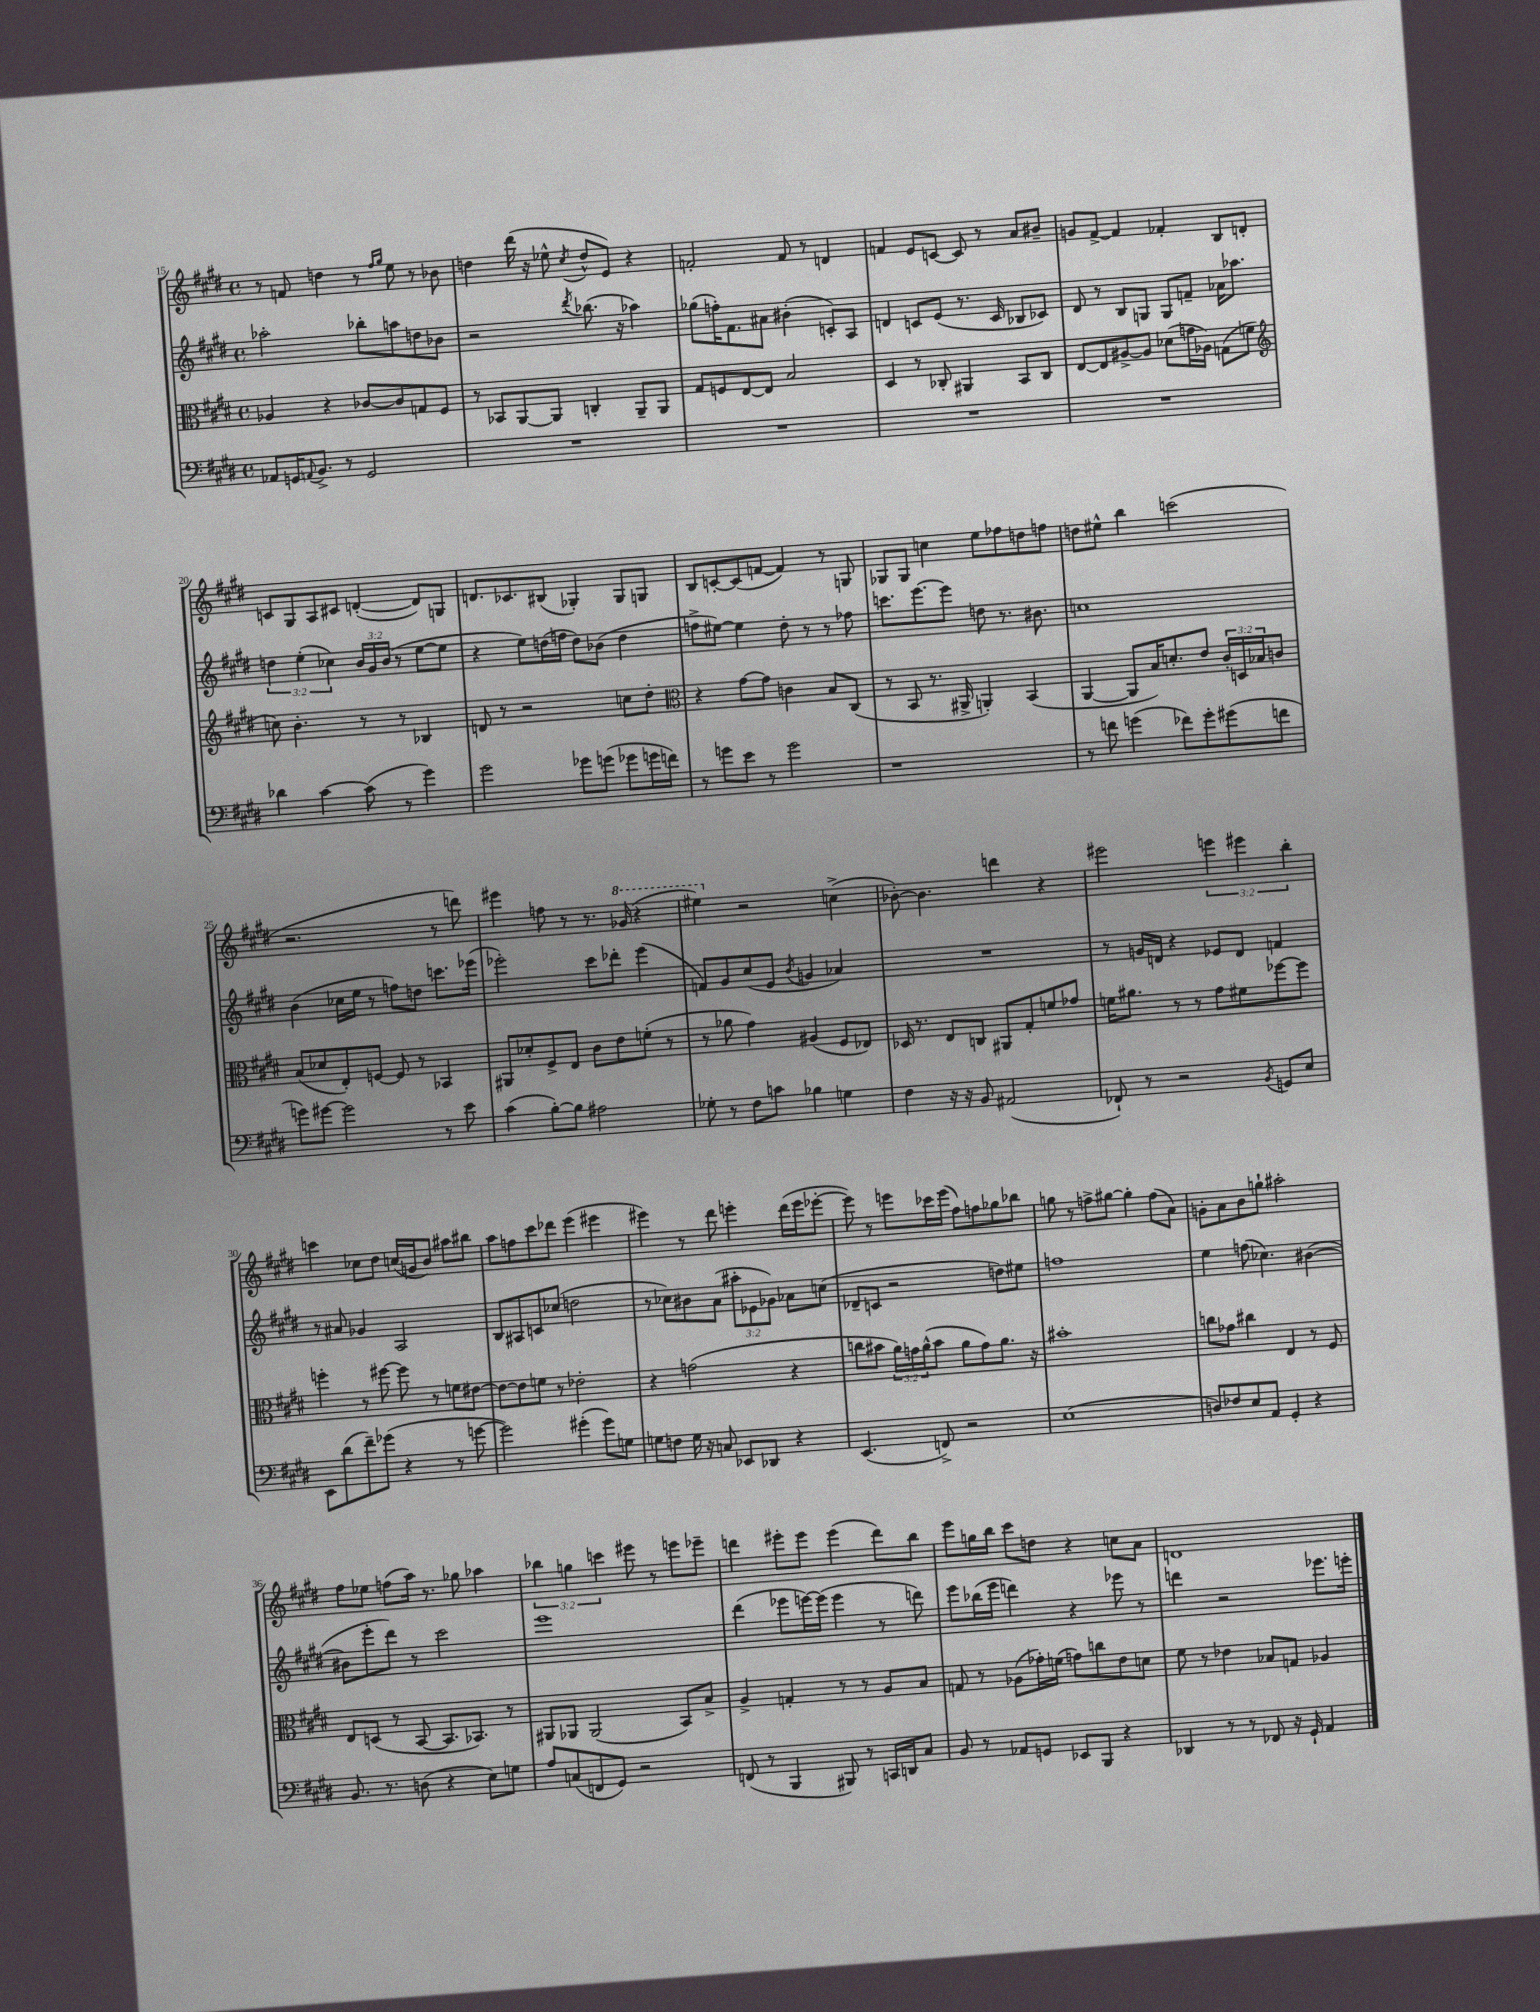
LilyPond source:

<<
\new StaffGroup <<
\new Staff = "s0" {
    \clef treble \key e \major \defaultTimeSignature \time 4/4 \override Staff.TupletNumber.text = #tuplet-number::calc-fraction-text
    r8 f'8 d''4 r8 \grace { fis''16 gis''16 } e''8 r8 bes'8 |
    d''4 dis'''16( r16 ees''8-^ \acciaccatura { cis''8 } d''8-^ e'8) r4 |
    f'2-. f'8 r8 d'4 |
    f'4 e'8 c'8~ c'8 r8 a'8 bis'8-- |
    g'8 fis'8~-> fis'4 fes'4-. b8 d'8-. |
    c'8 gis8 a8 cis'8 d'4~-.( d'8) g8 |
    d'8. ces'8. bis8( ges4-.) ges8 g8 |
    b8 c'8~-. c'8( f'8~ f'4) r8 g8 |
    ges8 ges8 c''4 e''8 fes''8 d''8 f''8 |
    d''8 eis''8-^ b''4 c'''2( |
    r2. r8 d'''8) |
    eis'''4 f''8 r8 r8. \ottava #1 ges''16( r4 |
    eis'''4) \ottava #0 r2 c''4->( |
    bes'8~-.) bes'4. d'''4 r4 |
    eis'''2 \tuplet 3/2 { e'''4 eis'''4 b''4-. } |
    c'''4 ces''8 dis''8 c''16( g'16 b'8) ais''8 bis''8 |
    a''8 f''8 cis'''8 des'''8 e'''4( eis'''4 |
    eis'''4) r8 dis'''8 e'''4-. dis'''16( e'''16 ees'''8~-. |
    ees'''8) r8 e'''8 ces'''16 e'''16( fis''8) f''8 ges''8 bes''8 |
    g''8 r8 f''8-> gis''8~ gis''4-. f''8( a'8) |
    g'8-. a'8 b'8 g''8-! ais''2-. |
    fis''8 ees''8 f''8( a''16) r8. ges''8 aes''4 |
    \tuplet 3/2 { bes''4 g''4 c'''4 } eis'''8 r8 e'''8 ees'''8-- |
    d'''4 eis'''8-. eis'''8 eis'''4( d'''8) b''8 |
    e'''8 g''16 b''16 cis'''8 d''8 r4 c''8 a'8 |
    d'1 \bar "|." |
}
\new Staff = "s1" {
    \clef treble \key e \major \defaultTimeSignature \time 4/4 \override Staff.TupletNumber.text = #tuplet-number::calc-fraction-text
    aes''2-. bes''8-. a''8 d''8 bes'8 |
    r2 \acciaccatura { dis'''8 } bes''8.( r16 aes''4) |
    ges''8( f''16-.) fis'8. ais'8 bis'4-.( c'8-.) a8 |
    d'4 c'8 e'8( r8. c'16 bes8 ces'8) |
    dis'8 r8 b8 g8 g8 f'8-- aes'16 aes''8. |
    \tuplet 3/2 { d''4 e''4-.( ces''4) } \tuplet 3/2 { b'16 gis'16 b'16( } r8 e''8~ e''8 |
    r4 e''8) d''16( f''16 d''8) bes'8( d''4 |
    f''8-> eis''8~) eis''4 dis''8-. r8 r8 fes''8 |
    c'''8. e'''8.~ e'''8 d''8 r8. bis'8. |
    c''1 |
    b'4( ces''16 e''16 r8 f''8) d''8 c'''8. ees'''16( |
    ees'''2-.) cis'''8 des'''8-. ees'''4( |
    f'8) gis'8 cis''8( e'8 \acciaccatura { b'8 } g'4 aes'4) |
    R1 |
    r8 g'16 d'16 r4 ees'8 d'8 f'4 |
    r8 ais'8 ges'4 a2 |
    b8 ais8 c'8 ces''8( d''2 |
    r8 ces''8) bis'8 a'8( \tuplet 3/2 { ais''8-. ees'8 ges'8) } aes'8 c''8( |
    des'8-- c'8 r2 d''8) eis''8 |
    f''1 |
    e''4 f''8( ces''4.) bis'4~( |
    bis'8 e'''8-. dis'''8) r8 cis'''2 |
    e'''1 |
    dis'''4( ees'''8 e'''16~) e'''16( e'''4 r8 d'''8) |
    e'''8 bes''16( e'''16 d'''4) r4 ees'''8 r8 |
    d'''4 r2 ees'''8. e'''16-. \bar "|." |
}
\new Staff = "s2" {
    \clef alto \key e \major \defaultTimeSignature \time 4/4 \override Staff.TupletNumber.text = #tuplet-number::calc-fraction-text
    aes4 r4 ces'8~ ces'8 g8 fis8 |
    r8 bes,8 a,8~ a,8 c4-. a,8-- a,8 |
    gis8 f8 e8~ e8 b2 |
    dis4 r8 ces8-. ais,4 b,8 ces8 |
    e8~ e8 ais8~-> ais8 des'8( g'16 aes16) g8( f'8 |
    \clef treble c''8) b'4.-. r8 r8 bes4 |
    d'8 r8 r2 c''8 dis''8-. |
    \clef alto r4 gis'8~ gis'8 c'4 b8 cis8( |
    r8 b,8 r8. ais,16-> a,4-.) b,4( |
    a,4~ a,8 b16) d'8.-. e'8 \tuplet 3/2 { cis'16-. d16 bes16 } c'8 |
    b8( des'8 e8-.) f8~ f8 r8 bes,4 |
    ais,8 des'8-. fis8-> e8 cis'8 e'8 f'8-.( r8 |
    r8 aes'8 gis'4) ais4( fis8 ees8) |
    des16 r8. e8 c8 ais,8 gis8-. f'8 ges'8 |
    f'16 ais'8. r8 r8 gis'8 fis'8 fes''8~ fes''8 |
    f''4-. r8 fis''8~ fis''8 r8 f'8 eis'8~ |
    eis'8~ eis'8 f'8 r8 ees'2-. |
    r4 g'2( r4 |
    c''8 bis'8 \tuplet 3/2 { a'16) g'16 a'16-^( } bis'8 a'8 g'8) a'8. r16 |
    bis'1-. |
    c''8 ges'8 cis''4 e4 r8 fis8 |
    e8 d8( r8 b,8~ b,8. bes,8.) r8 |
    ais,8 aes,8 aes,2( b,8) b8-> |
    a4-> g4-. r8 r8 a8 b8 |
    g8 r8 aes8( ges'16-.) f'16( g'8) c''8 e'8 d'8 |
    fis'8 r8 ees'4 bes8 g8 aes4 \bar "|." |
}
\new Staff = "s3" {
    \clef bass \key e \major \defaultTimeSignature \time 4/4
    aes,8 g,16 \appoggiatura { a,8 } b,8.-> r8 g,2 |
    R1 |
    R1 |
    R1 |
    R1 |
    des'4 cis'4~ cis'8( r8 gis'4) |
    gis'2 ges'8 g'8( ges'8 g'16 f'16) |
    r8 g'8 e'8 r8 g'2 |
    r1 |
    r8 f'8 g'4( fes'8) g'8-. gis'8( f'8 |
    g'8) gis'8~ gis'2 r8 e'8 |
    cis'4( b8~-.) b8 ais2 |
    ges8-. r8 fis8 c'8 bes4 g4 |
    fis4 r16 r16 b,8 ais,2( |
    fes,8-!) r8 r2 \acciaccatura { b,8 } g,8 e8 |
    e,8 dis'8( fis'8--) ges'8( r4 r8 g'8~ |
    g'2) gis'4-.( gis'8) g8 |
    g8 f8 g16 r16 c8 ees,8 des,8 r4 |
    e,4.( f,8->) r2 |
    e1( |
    d8) fes8 e8 a,8 gis,4-. r4 |
    b,8. r8. d8( r4 e8) g8 |
    a8 c8( f,8 gis,8) r2 |
    f,8( r8 b,,4 bis,,8) r8 c,16 d,16 cis8 |
    b,8 r8 aes,8 g,8 ees,8 b,,8 r4 |
    des,4 r8 r8 fes,8 r16 gis,16-! a,4 \bar "|." |
}
>>
>>
\layout { \context { \Score currentBarNumber = #15 } }
